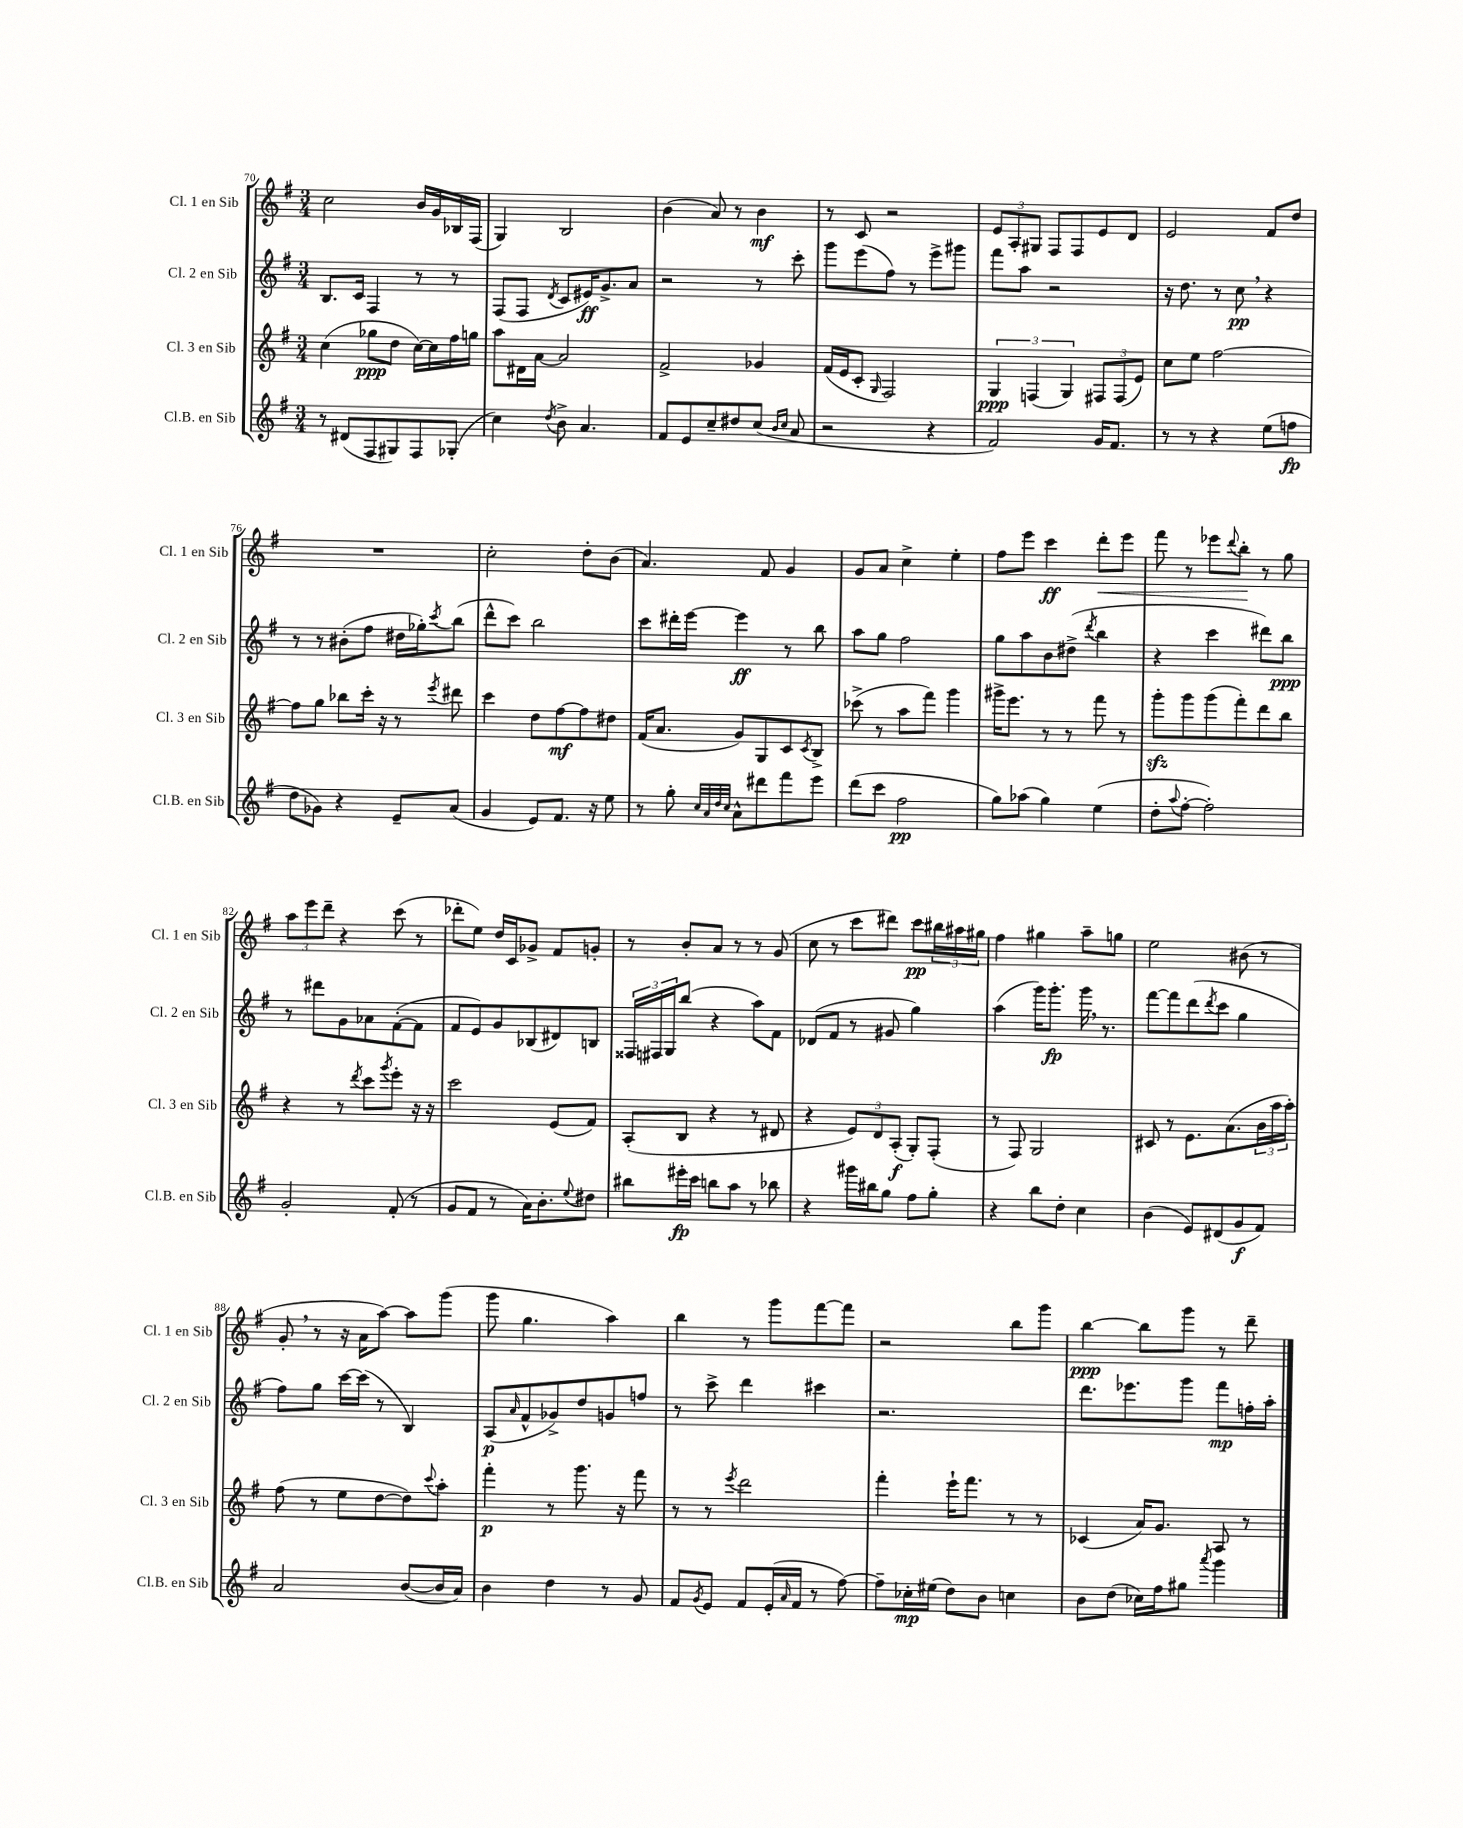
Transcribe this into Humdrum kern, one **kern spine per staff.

**kern	**dynam	**kern	**dynam	**kern	**dynam	**kern	**dynam
*part4	*part4	*part3	*part3	*part2	*part2	*part1	*part1
*staff4	*staff4	*staff3	*staff3	*staff2	*staff2	*staff1	*staff1
*I"Cl.B. en Sib	*	*I"Cl. 3 en Sib	*	*I"Cl. 2 en Sib	*	*I"Cl. 1 en Sib	*
*I'Cl.B. en Sib	*	*I'Cl. 3 en Sib	*	*I'Cl. 2 en Sib	*	*I'Cl. 1 en Sib	*
*clefG2	*	*clefG2	*	*clefG2	*	*clefG2	*
*k[f#]	*	*k[f#]	*	*k[f#]	*	*k[f#]	*
*M3/4	*	*M3/4	*	*M3/4	*	*M3/4	*
=70	=70	=70	=70	=70	=70	=70	=70
8r	.	(4cc\	.	8.B/L	.	2cc\	.
(8d#X/L	.	.	.	.	.	.	.
.	.	.	.	16c/Jk	.	.	.
8F#/	.	8gg-X\L	ppp	4F#/	.	.	.
8G#X/)	.	8dd\J	.	.	.	.	.
8F#/	.	[16cc\LL)	.	8r	.	16b/LL	.
.	.	16cc\]	.	.	.	16g/	.
(8G-X'/J	.	16ff#\	.	8r	.	16B-X/	.
.	.	16ggn\JJ	.	.	.	(16F#/JJ	.
=71	=71	=71	=71	=71	=71	=71	=71
4cc\)	.	8aa\L	.	(8F#/L	.	4G/)	.
.	.	16d#X\L	.	8F#/J	.	.	.
.	.	[16a\JJ	.	.	.	.	.
8qdd/	.	.	.	8qd/	.	.	.
8b^\	.	2a/]	.	8c/L	.	2B/	.
4.a/	.	.	.	16e#X/K)	ff	.	.
.	.	.	.	8.g^/	.	.	.
.	.	.	.	8a/J	.	.	.
=72	=72	=72	=72	=72	=72	=72	=72
8f#/L	.	2f#^/	.	2r	.	(4b\	.
8e/	.	.	.	.	.	.	.
8cc~/	.	.	.	.	.	8a/)	.
8dd#X/	.	.	.	.	.	8r	.
(8cc/J	.	4g-X/	.	8r	.	4b\	mf
16qqb/LL	.	.	.	.	.	.	.
16qqcc/JJ	.	.	.	.	.	.	.
8a/	.	.	.	8ccc'\	.	.	.
=73	=73	=73	=73	=73	=73	=73	=73
2r	.	(16f#/LL	.	8ggg\L	.	8r	.
.	.	16e/J	.	.	.	.	.
.	.	8c'/J	.	(8eee\	.	8c/	.
.	.	16qqG/	.	.	.	.	.
.	.	2F#/)	.	8ff#\J)	.	2r	.
.	.	.	.	8r	.	.	.
4r	.	.	.	8eee^\L	.	.	.
.	.	.	.	8ggg#X\J	.	.	.
=74	=74	=74	=74	=74	=74	=74	=74
2f#/)	.	6G/	ppp	8fff#\L	.	12e/L	.
.	.	.	.	.	.	12A'/	.
.	.	.	.	8aa\J	.	.	.
.	.	(6Fn/	.	.	.	12G#X/J	.
.	.	.	.	2r	.	8F#/L	.
.	.	6G/)	.	.	.	.	.
.	.	.	.	.	.	8F#/	.
16g/KL	.	12F#X/L	.	.	.	8e/	.
8.f#/J	.	.	.	.	.	.	.
.	.	(12F#/	.	.	.	.	.
.	.	.	.	.	.	8d/J	.
.	.	12e/J)	.	.	.	.	.
=75	=75	=75	=75	=75	=75	=75	=75
8r	.	8cc\L	.	16r	.	2e/	.
.	.	.	.	8.dd\	.	.	.
8r	.	8ee\J	.	.	.	.	.
4r	.	[2ff#\	.	8r	.	.	.
.	.	.	.	8cc,\	pp	.	.
(8ee\L	.	.	.	4r	.	8f#/L	.
8ffn\J	fp	.	.	.	.	8dd/J	.
!!LO:LB:g=z
=76	=76	=76	=76	=76	=76	=76	=76
8dd\L	.	8ff#\L]	.	8r	.	2.r	.
8g-X\J)	.	8gg\J	.	8r	.	.	.
4r	.	8bb-X\L	.	(8b#X'\L	.	.	.
.	.	16ccc'\Jk	.	8ff#\J	.	.	.
.	.	16r	.	.	.	.	.
8e~/L	.	8r	.	16dd#X\LL	.	.	.
.	.	.	.	16gg-X'\J)	.	.	.
.	.	8qeee/	.	8qccc/	.	.	.
(8a/J	.	8ddd#X\	.	(8bb\J	.	.	.
=77	=77	=77	=77	=77	=77	=77	=77
4g/	.	4ccc\	.	8ddd^^\L	.	2cc'\	.
.	.	.	.	8ccc\J)	.	.	.
8e/L)	.	8dd\L	.	2bb\	.	.	.
8.f#/J	.	[8ff#\	mf	.	.	.	.
.	.	8ff#\]	.	.	.	8dd'\L	.
16r	.	.	.	.	.	.	.
8ee\	.	8dd#X\J	.	.	.	(8b\J	.
=78	=78	=78	=78	=78	=78	=78	=78
8r	.	(16f#/KL	.	8ccc\L	.	4.a/)	.
.	.	8.a/J	.	.	.	.	.
8gg'\	.	.	.	16ddd#X'\L	.	.	.
.	.	.	.	[16eee\JJ	.	.	.
32qqcc/LLL	.	.	.	.	.	.	.
32qqa/	.	.	.	.	.	.	.
32qqdd/	.	.	.	.	.	.	.
32qqcc/JJJ	.	.	.	.	.	.	.
8a^^\L	.	8g/L)	.	4eee\]	ff	.	.
8ddd#X\	.	8G/	.	.	.	8f#/	.
8fff#\	.	8c/	.	8r	.	4g/	.
.	.	8qc/	.	.	.	.	.
8eee\J	.	8B^/J	.	8bb\	.	.	.
=79	=79	=79	=79	=79	=79	=79	=79
(8ddd\L	.	(8ccc-X^\	.	8aa\L	.	8g/L	.
8ccc\J	.	8r	.	8gg\J	.	8a/J	.
2ff#\	pp	8aa\L	.	2ff#\	.	4cc^\	.
.	.	8fff#\J)	.	.	.	.	.
.	.	4ggg\	.	.	.	4ee'\	.
=80	=80	=80	=80	=80	=80	=80	=80
8gg\L)	.	16ggg#X^\KL	.	8gg\L	.	8ff#\L	.
.	.	8.eee\J	.	.	.	.	.
(8aa-X\J	.	.	.	8aa\	.	8eee\J	.
4gg\)	.	8r	.	8b\	.	4ccc\	ff
.	.	8r	.	(8dd#X^\J	.	.	.
.	.	.	.	8qddd/	.	.	.
!	!	!	!	!	!	!	!LO:HP:b
(4ee\	.	8fff#\	.	4bb\	.	8ddd'\L	<
.	.	8r	.	.	.	8eee\J	.
=81	=81	=81	=81	=81	=81	=81	=81
8dd'\L	.	8gggzz'\L	.	4r	.	8fff#\	.
8qqaa/	.	.	.	.	.	.	.
[8ff#'\J	.	8ggg\	.	.	.	8r	.
2ff#'\])	.	(8ggg\	.	4ccc\	.	8eee-X\L	.
.	.	.	.	.	.	8qqddd/	.
.	.	8fff#'\)	.	.	.	8bb'\J	.
.	.	8ddd\	.	8ddd#X\L)	.	8r	[
.	.	8bb\J	.	8bb\J	ppp	8gg\	.
!!LO:LB:g=z
=82	=82	=82	=82	=82	=82	=82	=82
2g'/	.	4r	.	8r	.	12aa\L	.
.	.	.	.	.	.	12eee\	.
.	.	.	.	8ddd#X\L	.	.	.
.	.	.	.	.	.	12ddd~\J	.
.	.	8r	.	8g\	.	4r	.
.	.	8qddd/	.	.	.	.	.
.	.	8ccc\L	.	8a-X\	.	.	.
.	.	8qggg/	.	.	.	.	.
(8f#'/	.	8eee'\J	.	([8f#'\	.	(8ccc\	.
8r	.	16r	.	8f#\J]	.	8r	.
.	.	16r	.	.	.	.	.
=83	=83	=83	=83	=83	=83	=83	=83
8g/L	.	2ccc\	.	8f#/L	.	8ddd-X'\L	.
8f#/J	.	.	.	8e/)	.	8ee\J)	.
8r	.	.	.	8g/	.	16dd/LL	.
.	.	.	.	.	.	16c/J	.
16a\KL)	.	.	.	(8B-X/	.	8g-X^/J	.
8.b'\	.	.	.	.	.	.	.
.	.	(8e/L	.	8d#X/)	.	8f#/L	.
8qqee/	.	.	.	.	.	.	.
8dd#X\J	.	8f#/J)	.	8Bn/J	.	8gn'/J	.
=84	=84	=84	=84	=84	=84	=84	=84
8bb#X\L	.	(8A'/L	.	24F##X/LL	.	8r	.
.	.	.	.	24F#X/	.	.	.
.	.	.	.	24G/J	.	.	.
16eee#X'\L	fp	8B/J	.	(8bb/J	.	8b'/L	.
16ccc\JJ	.	.	.	.	.	.	.
8bbn\L	.	4r	.	4r	.	8a/J	.
8aa\J	.	.	.	.	.	8r	.
8r	.	8r	.	8aa\L)	.	8r	.
8bb-X\	.	8d#X/	.	8f#\J	.	(8g/	.
=85	=85	=85	=85	=85	=85	=85	=85
4r	.	4r	.	(8d-X/L	.	8cc\	.
.	.	.	.	8f#/J	.	8r	.
16ggg#X\LL	.	12e/L)	.	8r	.	8ccc\L	.
16bb#X\J	.	.	.	.	.	.	.
.	.	12d/	.	.	.	.	.
8gg\J	.	.	.	8g#X/	.	8ddd#X\J)	.
.	.	(12A'/J	f	.	.	.	.
8ff#\L	.	8G'/L)	.	4gg\)	.	8ccc\L	pp
8gg'\J	.	(8F#'/J	.	.	.	24bb#X\L	.
.	.	.	.	.	.	24aa#X\	.
.	.	.	.	.	.	24gg#X\JJ	.
=86	=86	=86	=86	=86	=86	=86	=86
4r	.	8r	.	(4aa\	.	4ff#\	.
.	.	8F#/)	.	.	.	.	.
8bb\L	.	2G/	.	16ggg\KL)	.	4gg#X\	.
.	.	.	.	8.ggg'\J	fp	.	.
8dd'\J	.	.	.	.	.	.	.
4cc\	.	.	.	16ggg,\	.	8aa~\L	.
.	.	.	.	8.r	.	.	.
.	.	.	.	.	.	8ggn\J	.
=87	=87	=87	=87	=87	=87	=87	=87
(4b\	.	8c#X/	.	[8fff#\L	.	2ee\	.
.	.	8r	.	8fff#\]	.	.	.
8e/L)	.	8.e\L	.	(8ddd\	.	.	.
.	.	.	.	8qddd/	.	.	.
(8d#X/	.	.	.	8ccc\J	.	.	.
.	.	(8.a\	.	.	.	.	.
8g/	f	.	.	4gg\	.	(8b#X\	.
8f#/J)	.	24b\L	.	.	.	8r	.
.	.	24aa\	.	.	.	.	.
.	.	24aa'\JJ)	.	.	.	.	.
!!LO:LB:g=z
=88	=88	=88	=88	=88	=88	=88	=88
2a/	.	(8ff#\	.	8ff#\L)	.	8g',/	.
.	.	8r	.	8gg\J	.	8r	.
.	.	8ee\L	.	[16ccc\LL	.	16r	.
.	.	.	.	(16ccc\JJ]	.	16a\KL	.
.	.	[8dd\	.	8r	.	[8aa\J)	.
([8b/L	.	8dd\])	.	4B/)	.	8aa\L]	.
.	.	8qqccc/	.	.	.	.	.
16b/L]	.	8aa'\J	.	.	.	(8ggg\J	.
16a/JJ)	.	.	.	.	.	.	.
=89	=89	=89	=89	=89	=89	=89	=89
4b\	.	4fff#'\	p	(8A/L	p	8ggg\	.
.	.	.	.	16qqa/	.	.	.
.	.	.	.	8f#^^/	.	4.gg\	.
4dd\	.	8r	.	8g-X^/)	.	.	.
.	.	8.ggg\	.	8dd/	.	.	.
8r	.	.	.	8gn/	.	4aa\)	.
.	.	16r	.	.	.	.	.
8g/	.	8fff#\	.	8ffn/J	.	.	.
=90	=90	=90	=90	=90	=90	=90	=90
8f#/L	.	8r	.	8r	.	4bb\	.
8qg/	.	.	.	.	.	.	.
8e/J	.	8r	.	8ccc^\	.	.	.
.	.	8qeee/	.	.	.	.	.
8f#/L	.	2ddd\	.	4ddd\	.	8r	.
(16e'/L	.	.	.	.	.	8ggg\L	.
16qqa/	.	.	.	.	.	.	.
16f#/JJ	.	.	.	.	.	.	.
8r	.	.	.	4ccc#X\	.	[8fff#\	.
[8ff#\)	.	.	.	.	.	8fff#\J]	.
=91	=91	=91	=91	=91	=91	=91	=91
8ff#~\L]	.	4fff#'\	.	2.r	.	2r	.
16cc-X'\L	mp	.	.	.	.	.	.
(16ee#X\JJ	.	.	.	.	.	.	.
8dd\L)	.	16eee`\KL	.	.	.	.	.
.	.	8.fff#\J	.	.	.	.	.
8b\J	.	.	.	.	.	.	.
4ccn\	.	8r	.	.	.	8bb\L	.
.	.	8r	.	.	.	8ggg\J	.
=92	=92	=92	=92	=92	=92	=92	=92
8b\L	.	(4c-X/	.	8.ddd\L	.	[4bb\	ppp
(8dd\J	.	.	.	.	.	.	.
.	.	.	.	8.eee-X\	.	.	.
16cc-X\LL)	.	16a/KL)	.	.	.	8bb\L]	.
16ff#\J	.	8.g/J	.	.	.	.	.
8gg#X\J	.	.	.	8ggg\J	.	8ggg\J	.
8qaaa/	.	.	.	.	.	.	.
4ggg\	.	8A/	.	8fff#\L	mp	8r	.
.	.	8r	.	16ffn'\L	.	8ddd~\	.
.	.	.	.	16aa'\JJ	.	.	.
==	==	==	==	==	==	==	==
*-	*-	*-	*-	*-	*-	*-	*-
